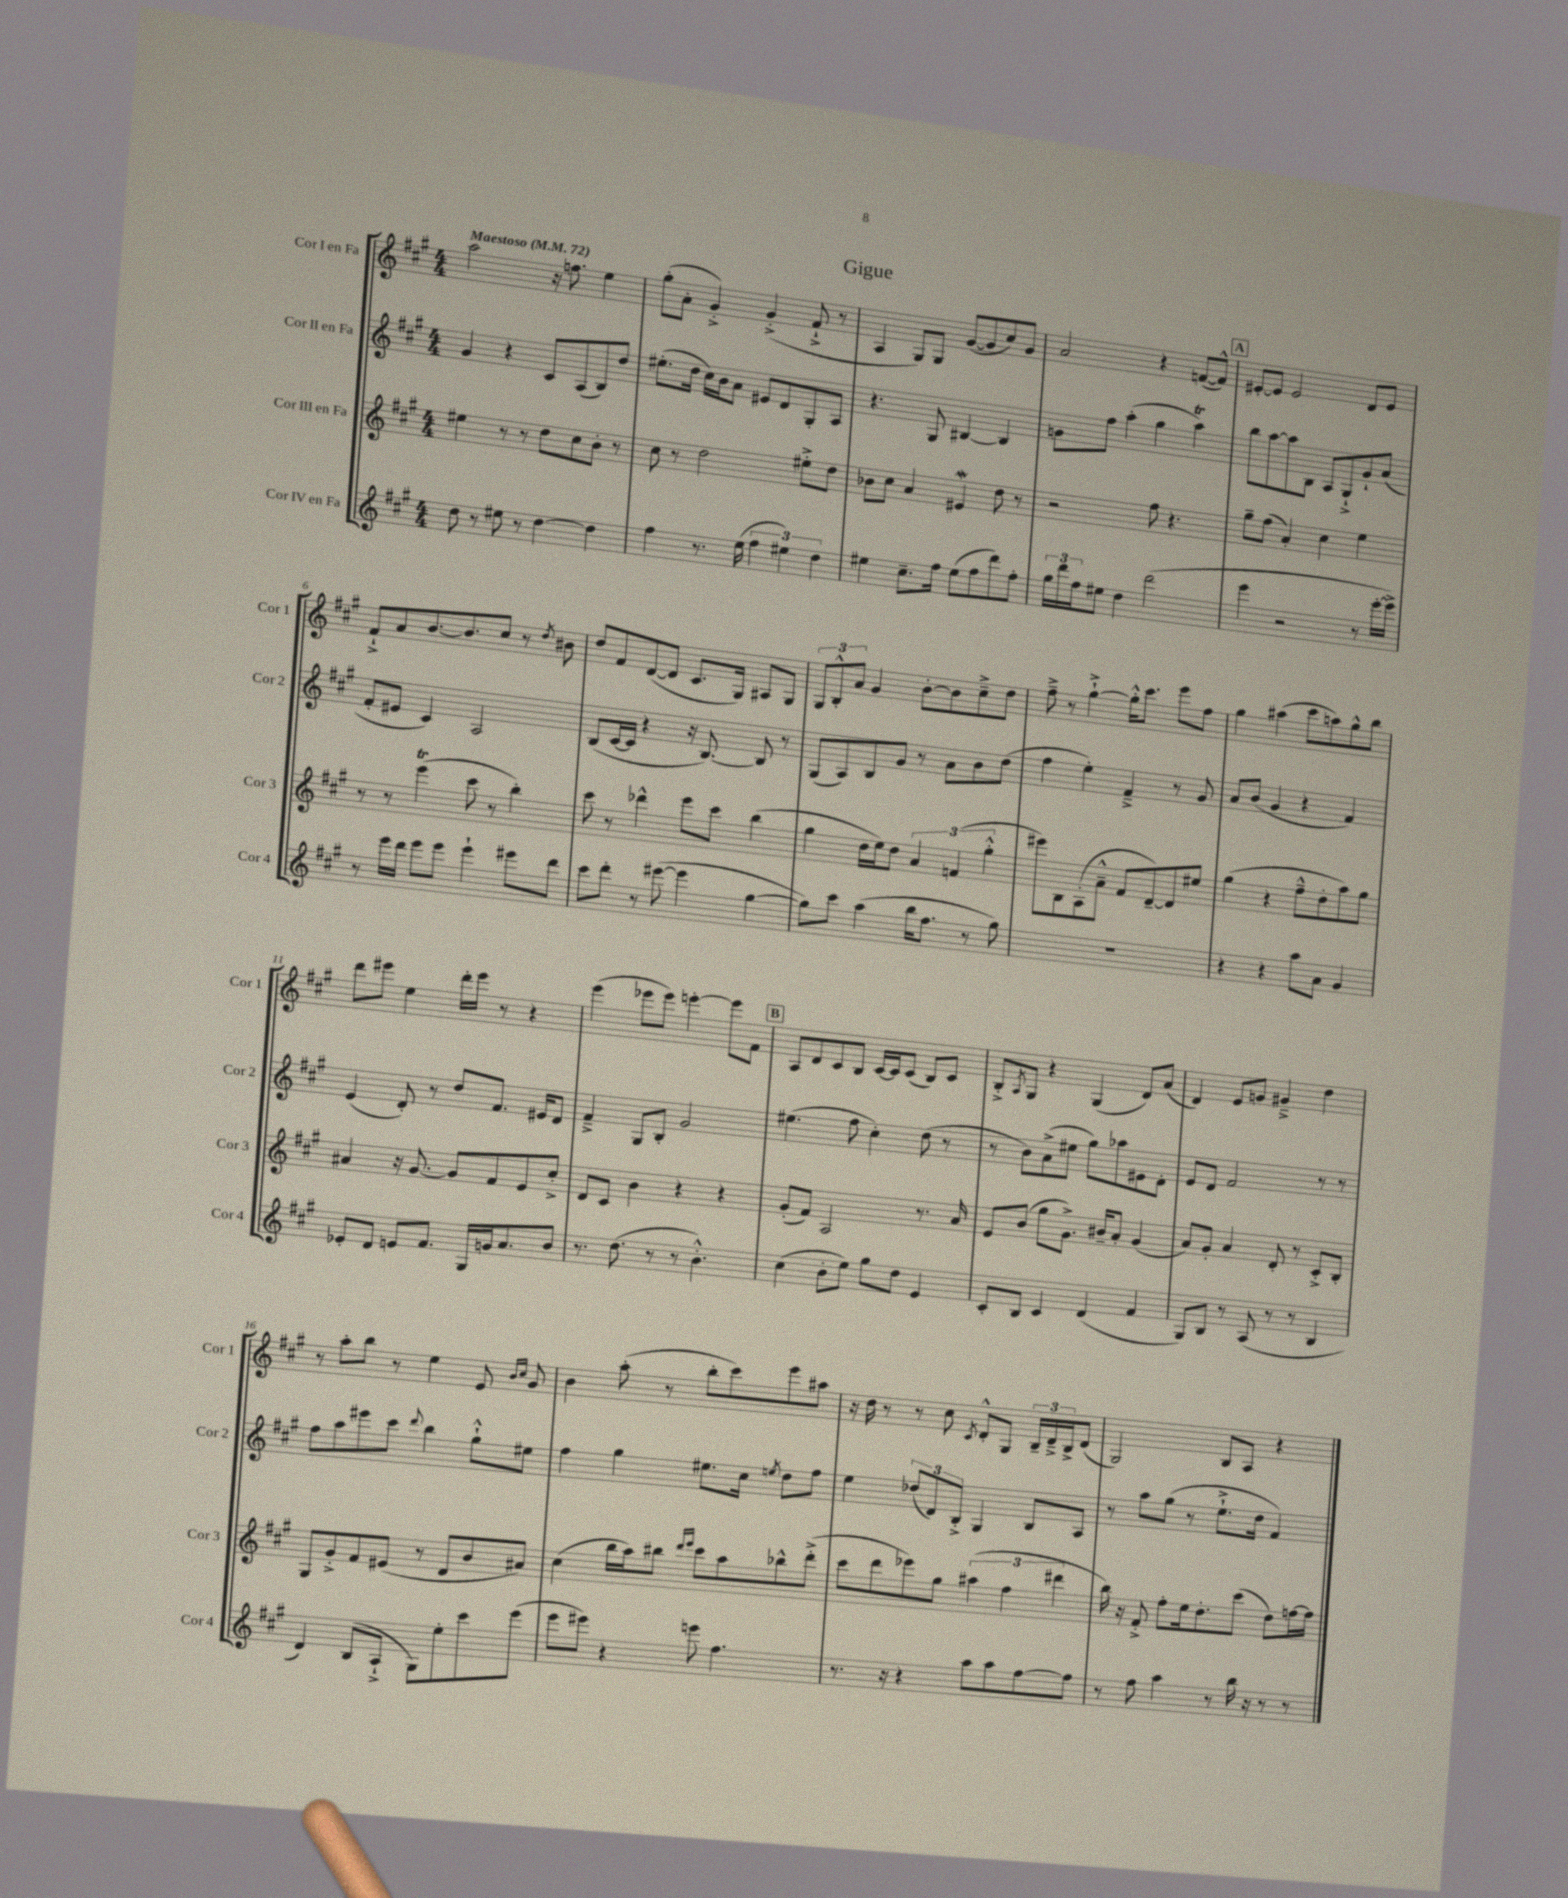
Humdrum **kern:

**kern	**kern	**kern	**kern
*part4	*part3	*part2	*part1
*staff4	*staff3	*staff2	*staff1
*I"Cor IV en Fa	*I"Cor III en Fa	*I"Cor II en Fa	*I"Cor I en Fa
*I'Cor 4	*I'Cor 3	*I'Cor 2	*I'Cor 1
*clefG2	*clefG2	*clefG2	*clefG2
*k[f#c#g#]	*k[f#c#g#]	*k[f#c#g#]	*k[f#c#g#]
*M4/4	*M4/4	*M4/4	*M4/4
*MM72	*MM72	*MM72	*MM72
=1	=1	=1	=1
!	!	!	!LO:TX:a:B:t=Maestoso
8dd\	4ee#X\	4g#/	2aa\
8r	.	.	.
8ee#X\	8r	4r	.
8r	8r	.	.
[4dd\	8dd\L	8c#/L	16r
.	.	.	8.ffn\
.	8cc#\	(8A/	.
4dd\]	8b'\J	8B/)	4ee\
.	8r	8dd/J	.
=2	=2	=2	=2
4ff#\	8cc#\	(8.ee#X'\L	(8gg#'\L
.	8r	.	8a'\J
.	.	16dd\Jk	.
8.r	2dd\	16cc#\LL)	4g#'^/)
.	.	16b\J	.
.	.	8a\J	.
(16ee\	.	.	.
6ff#\	.	8e#X/L	(4g#'^/
.	.	8d/	.
6ee#X\)	.	.	.
.	8ee#X'^\L	8G#'/	8f#`^/
6dd\	.	.	.
.	8dd\J	8A/J	8r
=3	=3	=3	=3
4ee#X\	8b-X\L	4.r	4A/
.	8cc#\J	.	.
8.cc#~\L	4a/	.	8G#/L)
.	.	8G#/	8G#/J
16ff#\Jk	.	.	.
(8ee#\L	4e#XW/	[4B#X/	([8g#/L
8ff#\	.	.	8g#/]
8ddd\)	8dd\	4B#/]	8cc#/)
8ff#'\J	8r	.	8g#/J
=4	=4	=4	=4
24gg#\LL	2r	8gn\L	2a/
24ddd\	.	.	.
24ff#\J	.	.	.
8ee#X\J	.	8ff#\J	.
4dd\	.	(4aa'\	.
(2ddd\	8ff#\	4gg#\	4r
.	4.r	.	.
.	.	4aaT\)	([8fn/L
.	.	.	8f^^/J])
!!LO:REH:place=s1:t=A
=5	=5	=5	=5
4eee\	8gg#~\L	8bb\L	[8e#X'/L
.	(8ff#\J	[8aa\	8e#/J]
2r	4a'/)	8aa\]	2e#/
.	.	8B\J	.
.	4cc#\	8A/L	.
.	.	8G#`^/	.
8r	4ee\	8g#`/	8d/L
[16eee'\LL	.	(8a/J	8e#/J
16eee^\JJ])	.	.	.
!!LO:LB:g=z
=6	=6	=6	=6
8r	8r	8f#'/L	8f#`^/L
16eee\LL	8r	8e#X/J	8a/
16ddd\JJ	.	.	.
8eee\L	(4eeeT\	4c#/)	[8.b/
8eee\J	.	.	.
.	.	.	8.b/]
4eee`\	8ccc#\	2A/	.
.	8r	.	8cc#/J
8eee#X\L	4bb'\)	.	8r
.	.	.	8qdd/
8ddd\J	.	.	8b#X\
=7	=7	=7	=7
8ccc#\L	8ccc#\	(8B/L	8dd/L
8ddd'\J	8r	[16c#/L	8f#/
.	.	16c#/JJ]	.
8r	4ddd-X^^\	4r	([8d/
([8eee#X\	.	.	8d/J]
4eee#\]	8eee\L	16r	8.c#/L
.	.	[8.B/)	.
.	8ccc#\J	.	.
.	.	.	16G#/Jk)
[4gg#\	(4bb\	8B/]	8A#X/L
.	.	8r	8G#/J
=8	=8	=8	=8
8gg#\L])	4gg#\	(8G#/L	12G#/L
.	.	.	12B'^^/
8ccc#\J	.	8A/)	.
.	.	.	12a/J
(4aa\	16dd\LL	8B/	4g#/
.	16ee\J)	.	.
.	8dd\J	8g#/J	.
16bb\KL	6a/	8r	[8b'\L
8.ff#\J	.	.	.
.	.	8a\L	8b\]
.	(6fn/	.	.
8r	.	8b\	8cc#~^\
.	6gg#'^^\	.	.
8gg#\)	.	(8dd\J	8dd\J
=9	=9	=9	=9
1r	8eee#X\L)	4ff#\	8ff#~^\
.	8B\	.	8r
.	(8A'\	4ee'\)	[4gg#`^\
.	8a~^^\J	.	.
.	8f#/L	4f#~^/	16gg#'^^\KL]
.	.	.	8.ccc#\J
.	[8d~/)	.	.
.	8d/]	8r	8eee\L
.	8ee#X/J	8g#/	8ff#\J
=10	=10	=10	=10
4r	(4gg#\	8a/L	4gg#\
.	.	(8b/J	.
4r	4r	4g#/	(4aa#X\
8aa\L	8ff#~^^\L	4r	8ccc#\L
8a\J	8dd'\	.	8aan\)
4g#/	8aa\)	4f#/)	8gg#^^\
.	8gg#\J	.	8bb\J
!!LO:LB:g=z
=11	=11	=11	=11
8e-X'/L	4a#X/	(4e/	8ddd\L
8d/J	.	.	8eee#X\J
8en/L	16r	8d'/)	4ee\
.	[8.g#/	.	.
8.f#/J	.	8r	.
.	8g#/L]	8dd/L	16ddd'\LL
16G#/LL	.	.	16eee#\JJ
16gn/J	8f#/	8.f#/J	8r
8.a/	.	.	.
.	8e/	.	4r
.	.	16e#X/KL	.
8b/J	8cc#'^/J	8d/J	.
=12	=12	=12	=12
8.r	8d/L	4f#~^/	(4eee\
.	8c#/J	.	.
(8.dd\	.	.	.
.	4b\	8G#/L	8eee-X\L
8r	.	8B'/J	8eee-\J)
8r	4r	2g#/	[4eeen'\
4.b'^^\)	.	.	.
.	4r	.	8eee\L]
.	.	.	8f#\J
!!LO:REH:place=s1:t=B
=13	=13	=13	=13
(4cc#\	(8g#'/L	(4.ee#X\	8A/L
.	8f#/J)	.	8d/
8b'\L	2A/	.	8c#/
8ee\J)	.	8ff#\	8B/J
8gg#\L	.	4cc#'\)	[16c#/LL
.	.	.	16c#/J]
8dd\J	.	.	(8c#/J
4e/	8.r	(8dd\	8B/L)
.	.	8r	8c#/J
.	16a/	.	.
=14	=14	=14	=14
8c#'/L	8e/L	8r	8B'^/L
.	.	.	8qA/
8B/J	(8b/J	8b\L)	8G#/J
4c#/	8gg#\L	(8a^\	4r
.	8.g#^\J)	8ee#X\J	.
(4d/	.	8gg#\L)	(4G#/
.	16b#X~/KL	.	.
.	8a'/J	8aa-X\	.
4f#/	(4g#/	8e#X\	8d/L)
.	.	8d'\J	(8a/J
=15	=15	=15	=15
8G#/L)	8a/L)	8e/L	4d/)
8B/J	8g#'/J	8d/J	.
8r	4a/	2f#/	8e/L
(8A/	.	.	8gn/J
8r	8d'/	.	4g#X~^/
8r	8r	.	.
4B/	8c#'^/L	8r	4dd\
.	8B'/J	8r	.
!!LO:LB:g=z
=16	=16	=16	=16
4d/)	8G#/L	8ff#\L	8r
.	8g#'^/	8aa\	8aa'\L
(8B/L	8f#/	8eee#X\	8bb\J
8A`^/J	(8e#X/J	8ccc#\J	8r
.	.	8qqddd/	.
8G#\L)	8r	4bb\	4ee\
8ee'\	8d/L	.	.
8ccc#\	8b/	8gg#`^^\L	8e/
.	.	.	16qqb/LL
.	.	.	16qqcc#/JJ
(8eee\J	8a#X/J)	8ee#X\J	8g#/
=17	=17	=17	=17
8eee\L	(4cc#\	4ff#\	4b\
8eee#X\J)	.	.	.
4r	16bb\LL	4gg#\	(8aa'\
.	16aa\J)	.	.
.	8bb#X\J	.	8r
.	16qqddd/LL	.	.
.	16qqeee/JJ	.	.
8eeen\	8ccc#\L	8.ee#X\L	8bb'\L
4.ff#\	8aa\	.	8ccc#\)
.	.	16cc#\Jk	.
.	.	8qeen/	.
.	8bb-X^^\	8dd\L	8eee\
.	(8ddd'^\J	8ff#\J	8aa#X\J
=18	=18	=18	=18
8.r	8ccc#\L	4ee\	16r
.	.	.	16dd\
.	8ddd\	.	8r
16r	.	.	.
4r	8eee-X\)	(12dd-X/L	8r
.	.	12d/)	.
.	8gg#\J	.	8cc#\
.	.	12B'^/J	.
.	.	.	8qc#/
8aa\L	(6aa#X\	4G#/	8d'^^/L
8aa\	.	.	8G#/J
.	6ff#\	.	.
[8ff#\	.	8B/L	24B~/LL
.	.	.	24d~^/
.	6ddd#X\	.	24B^/J
8ff#\J]	.	8A/J	(8d/J
=19	=19	=19	=19
8r	16bb\)	8r	2G#/)
.	16r	.	.
8ff#\	8f#'^/	8aa\L	.
4aa\	8ff#'\L	(8gg#\J	.
.	16ee\k	8r	.
.	8.dd'\	.	.
8r	.	8.ee`^\L	8B/L
16bb\	(8ccc#\J	.	8A/J
16r	.	16dd\Jk	.
8r	8dd\L)	4f#/)	4r
8r	[16ffn\L	.	.
.	16ff\JJ]	.	.
==	==	==	==
*-	*-	*-	*-
